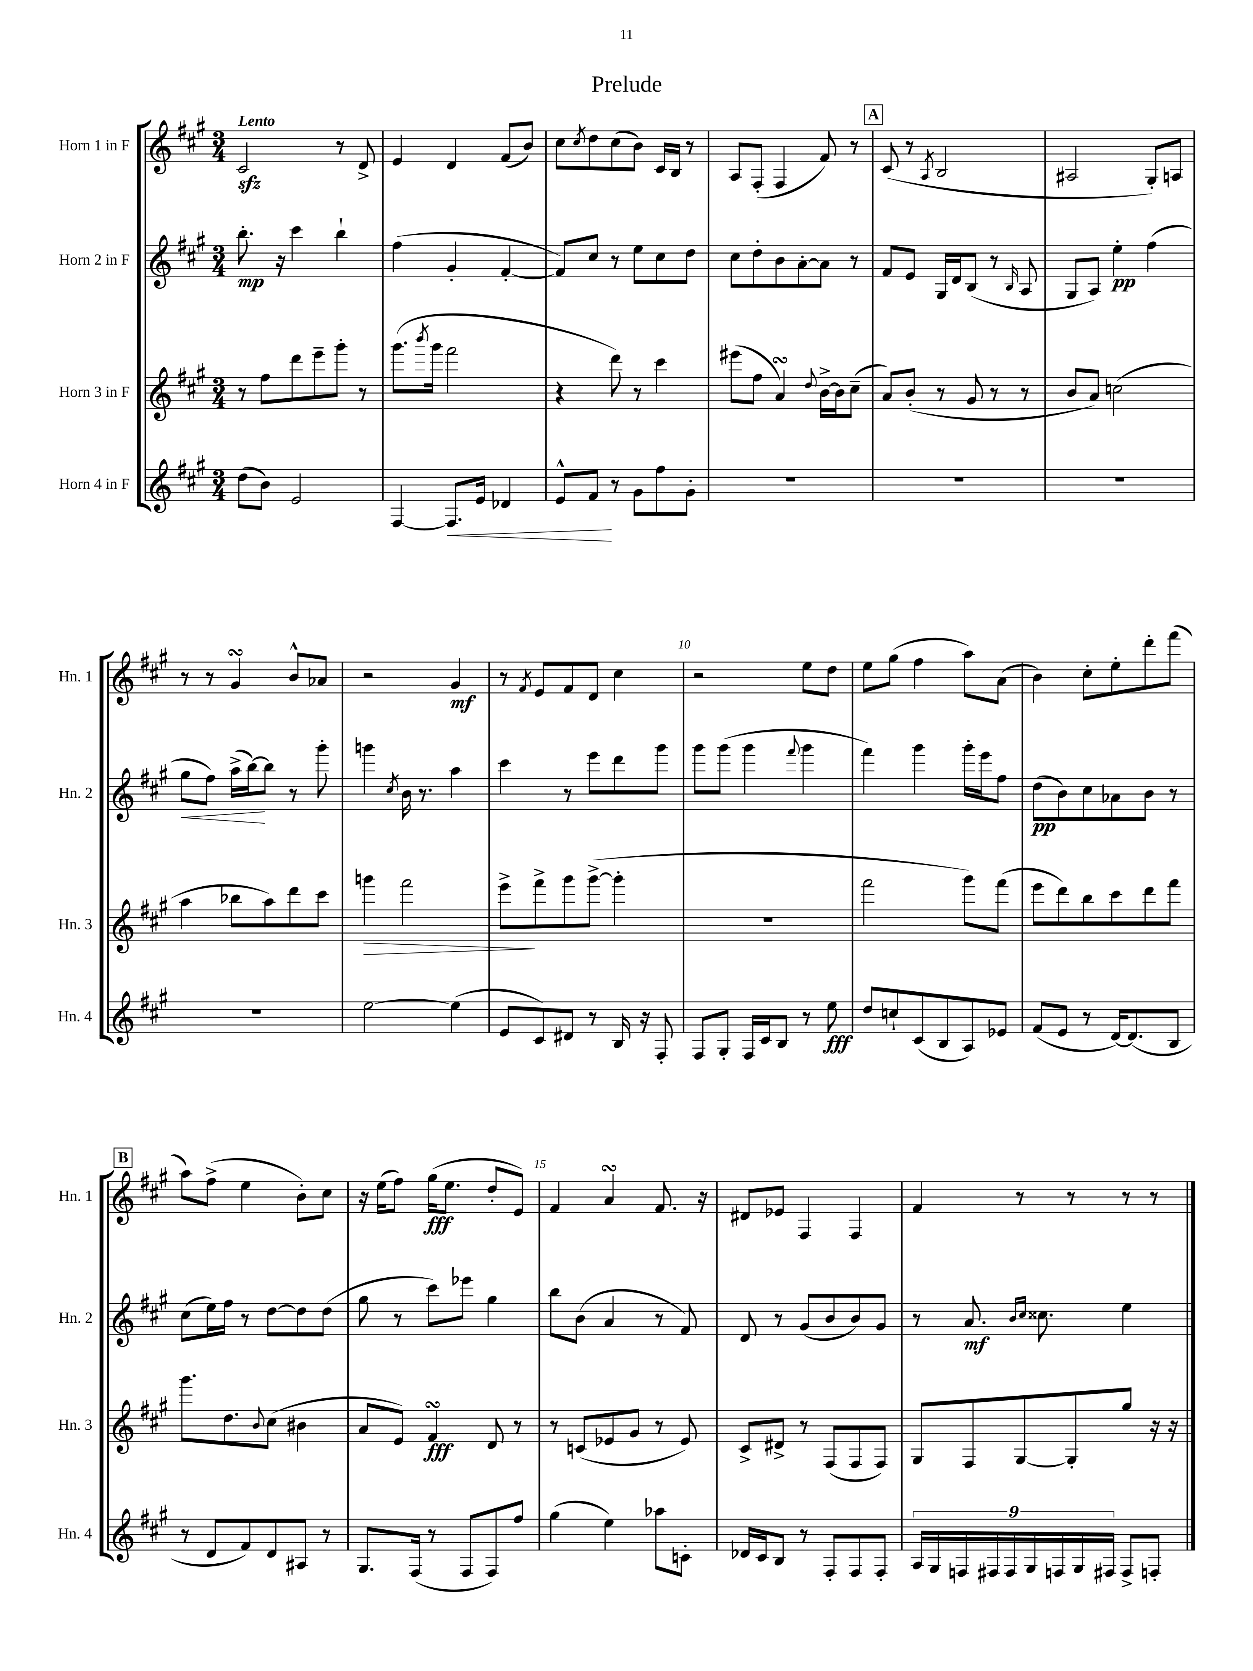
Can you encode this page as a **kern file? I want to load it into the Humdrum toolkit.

**kern	**dynam	**kern	**dynam	**kern	**dynam	**kern	**dynam
*part4	*part4	*part3	*part3	*part2	*part2	*part1	*part1
*staff4	*staff4	*staff3	*staff3	*staff2	*staff2	*staff1	*staff1
*I"Horn 4 in F	*	*I"Horn 3 in F	*	*I"Horn 2 in F	*	*I"Horn 1 in F	*
*I'Hn. 4	*	*I'Hn. 3	*	*I'Hn. 2	*	*I'Hn. 1	*
*clefG2	*	*clefG2	*	*clefG2	*	*clefG2	*
*k[f#c#g#]	*	*k[f#c#g#]	*	*k[f#c#g#]	*	*k[f#c#g#]	*
*M3/4	*	*M3/4	*	*M3/4	*	*M3/4	*
=1	=1	=1	=1	=1	=1	=1	=1
!	!	!	!	!	!	!LO:TX:a:B:t=Lento	!
(8dd\L	.	8r	.	8.bb'\	mp	2c#zz/	.
8b\J)	.	8ff#\L	.	.	.	.	.
.	.	.	.	16r	.	.	.
2e/	.	8ddd\	.	4ccc#\	.	.	.
.	.	8eee~\	.	.	.	.	.
.	.	8ggg#'\J	.	4bb`\	.	8r	.
.	.	8r	.	.	.	8d^/	.
=2	=2	=2	=2	=2	=2	=2	=2
[4F#/	.	(8.ggg#\L	.	(4ff#\	.	4e/	.
.	.	8qbbb/	.	.	.	.	.
.	.	16ggg#\Jk	.	.	.	.	.
!	!LO:HP:b	!	!	!	!	!	!
8.F#/L]	<	2fff#\	.	4g#'/	.	4d/	.
16e/Jk	.	.	.	.	.	.	.
4d-X/	.	.	.	[4f#'/	.	(8f#/L	.
.	.	.	.	.	.	8b/J)	.
=3	=3	=3	=3	=3	=3	=3	=3
8e^^/L	.	4r	.	8f#/L])	.	8cc#\L	.
.	.	.	.	.	.	8qcc#/	.
8f#/J	.	.	.	8cc#/J	.	8dd\	.
8r	[	8ddd\)	.	8r	.	(8cc#\	.
8g#\L	.	8r	.	8ee\L	.	8b\J)	.
8ff#\	.	4ccc#\	.	8cc#\	.	16c#/LL	.
.	.	.	.	.	.	16B/JJ	.
8g#'\J	.	.	.	8dd\J	.	8r	.
=4	=4	=4	=4	=4	=4	=4	=4
2.r	.	(8eee#X\L	.	8cc#\L	.	8A/L	.
.	.	8ff#\J	.	8dd'\	.	(8F#'/J	.
.	.	4asSSs/)	.	8b\	.	4F#/	.
.	.	.	.	[8a'\	.	.	.
.	.	8qqdd/	.	.	.	.	.
.	.	[16b^\LL	.	8a\J]	.	8f#/)	.
.	.	16b\J]	.	.	.	.	.
.	.	(8cc#~\J	.	8r	.	8r	.
!!LO:REH:place=s1:t=A
=5	=5	=5	=5	=5	=5	=5	=5
2.r	.	8a/L)	.	8f#/L	.	(8c#/	.
.	.	(8b'/J	.	8e/J	.	8r	.
.	.	.	.	.	.	8qA/	.
.	.	8r	.	16G#/LL	.	2B/	.
.	.	.	.	16d/J	.	.	.
.	.	8g#/	.	(8B/J	.	.	.
.	.	8r	.	8r	.	.	.
.	.	.	.	16qqB/	.	.	.
.	.	8r	.	8A/	.	.	.
=6	=6	=6	=6	=6	=6	=6	=6
2.r	.	8b/L	.	8G#/L	.	2A#X/	.
.	.	8a/J)	.	8A/J)	.	.	.
.	.	(2ccn\	.	4ee'\	pp	.	.
.	.	.	.	(4ff#\	.	8G#'/L)	.
.	.	.	.	.	.	8An/J	.
!!LO:LB:g=z
=7	=7	=7	=7	=7	=7	=7	=7
!	!	!	!	!	!LO:HP:b	!	!
2.r	.	4aa\	.	8gg#\L	<	8r	.
.	.	.	.	8ff#\J)	.	8r	.
.	.	8bb-X\L	.	(16aa^\LL	.	4g#sSsS/	.
.	.	.	.	[16bb\J)	.	.	.
.	.	8aa\)	.	8bb\J]	[	.	.
.	.	8ddd\	.	8r	.	8b^^/L	.
.	.	8ccc#\J	.	8ggg#'\	.	8a-X/J	.
=8	=8	=8	=8	=8	=8	=8	=8
!	!	!	!LO:HP:b	!	!	!	!
[2ee\	.	4gggn\	>	4gggn\	.	2r	.
.	.	.	.	8qcc#/	.	.	.
.	.	2fff#\	.	16b\	.	.	.
.	.	.	.	8.r	.	.	.
(4ee\]	.	.	.	4aa\	.	4g#/	mf
=9	=9	=9	=9	=9	=9	=9	=9
8e/L	.	8eee^\L	.	4ccc#\	.	8r	.
.	.	.	.	.	.	8qf#/	.
8c#/)	.	8fff#^\	]	.	.	8e/L	.
8d#X/J	.	8ggg#\	.	8r	.	8f#/	.
8r	.	([8ggg#^\J	.	8eee\L	.	8d/J	.
16B/	.	4ggg#'\]	.	8ddd\	.	4cc#\	.
16r	.	.	.	.	.	.	.
8F#'/	.	.	.	8ggg#\J	.	.	.
=10	=10	=10	=10	=10	=10	=10	=10
8F#/L	.	2.r	.	8ggg#\L	.	2r	.
8G#'/J	.	.	.	(8ggg#\J	.	.	.
16F#/LL	.	.	.	4ggg#\	.	.	.
16c#/J	.	.	.	.	.	.	.
8B/J	.	.	.	.	.	.	.
.	.	.	.	8qqfff#/	.	.	.
8r	.	.	.	4ggg#\	.	8ee\L	.
8ee\	fff	.	.	.	.	8dd\J	.
=11	=11	=11	=11	=11	=11	=11	=11
8dd/L	.	2fff#\	.	4fff#\)	.	8ee\L	.
8ccn`/	.	.	.	.	.	(8gg#\J	.
(8c#/	.	.	.	4ggg#\	.	4ff#\	.
8B/	.	.	.	.	.	.	.
8A/)	.	8ggg#\L)	.	16ggg#'\LL	.	8aa\L)	.
.	.	.	.	16eee\J	.	.	.
8e-X/J	.	(8fff#\J	.	8ff#\J	.	(8a\J	.
=12	=12	=12	=12	=12	=12	=12	=12
(8f#/L	.	8eee\L	.	(8dd\L	pp	4b\)	.
8e/J	.	8ddd\)	.	8b\)	.	.	.
8r	.	8bb\	.	8cc#\	.	8cc#'\L	.
[16d/KL)	.	8ccc#\	.	8a-X\	.	8ee'\	.
(8.d/]	.	.	.	.	.	.	.
.	.	8ddd\	.	8b\J	.	8ddd'\	.
8B/J	.	8fff#\J	.	8r	.	(8fff#\J	.
!!LO:LB:g=z
!!LO:REH:place=s1:t=B
=13	=13	=13	=13	=13	=13	=13	=13
8r	.	8.ggg#\L	.	(8cc#\L	.	8aa\L)	.
8d/L	.	.	.	16ee\L)	.	(8ff#^\J	.
.	.	8.dd\	.	16ff#\JJ	.	.	.
8f#/)	.	.	.	8r	.	4ee\	.
.	.	8qqb/	.	.	.	.	.
8d/	.	(8cc#\J	.	[8dd\L	.	.	.
8A#X/J	.	4b#X\	.	8dd\]	.	8b'\L)	.
8r	.	.	.	(8dd\J	.	8cc#\J	.
=14	=14	=14	=14	=14	=14	=14	=14
8.G#/L	.	8a/L	.	8gg#\	.	16r	.
.	.	.	.	.	.	(16ee\KL	.
.	.	8e/J)	.	8r	.	8ff#\J)	.
(16F#/Jk	.	.	.	.	.	.	.
8r	.	4f#sSSS/	fff	8ccc#\L)	.	(16gg#\KL	fff
.	.	.	.	.	.	8.ee\J	.
8F#/L	.	.	.	8eee-X\J	.	.	.
8F#/)	.	8d/	.	4gg#\	.	8dd'/L	.
8ff#/J	.	8r	.	.	.	8e/J)	.
=15	=15	=15	=15	=15	=15	=15	=15
(4gg#\	.	8r	.	8bb\L	.	4f#/	.
.	.	(8cn/L	.	(8b\J	.	.	.
4ee\)	.	8e-X/	.	4a/	.	4asSSs/	.
.	.	8g#/J	.	.	.	.	.
8aa-X\L	.	8r	.	8r	.	8.f#/	.
8cn'\J	.	8e-/)	.	8f#/)	.	.	.
.	.	.	.	.	.	16r	.
=16	=16	=16	=16	=16	=16	=16	=16
16d-X/LL	.	8c#^/L	.	8d/	.	8d#X/L	.
16c#/J	.	.	.	.	.	.	.
8B/J	.	8d#X^/J	.	8r	.	8e-X/J	.
8r	.	8r	.	(8g#/L	.	4F#/	.
8F#'/L	.	(8F#/L	.	8b/	.	.	.
8F#/	.	8F#/	.	8b/)	.	4F#/	.
8F#'/J	.	8F#/J)	.	8g#/J	.	.	.
=17	=17	=17	=17	=17	=17	=17	=17
18A/LL	.	8G#/L	.	8r	.	4f#/	.
18G#/	.	.	.	.	.	.	.
18Fn/	.	.	.	.	.	.	.
.	.	8F#/	.	8.a/	mf	.	.
18F#X/	.	.	.	.	.	.	.
18F#/	.	.	.	.	.	.	.
.	.	[8G#/	.	.	.	8r	.
18G#/	.	.	.	.	.	.	.
.	.	.	.	16qqb/LL	.	.	.
.	.	.	.	16qqcc#/JJ	.	.	.
.	.	.	.	8.cc##X\	.	.	.
18Fn/	.	.	.	.	.	.	.
.	.	8G#'/]	.	.	.	8r	.
18G#/	.	.	.	.	.	.	.
18F#X/JJ	.	.	.	.	.	.	.
8F#^/L	.	8gg#/J	.	4ee\	.	8r	.
8Fn'/J	.	16r	.	.	.	8r	.
.	.	16r	.	.	.	.	.
==	==	==	==	==	==	==	==
*-	*-	*-	*-	*-	*-	*-	*-
